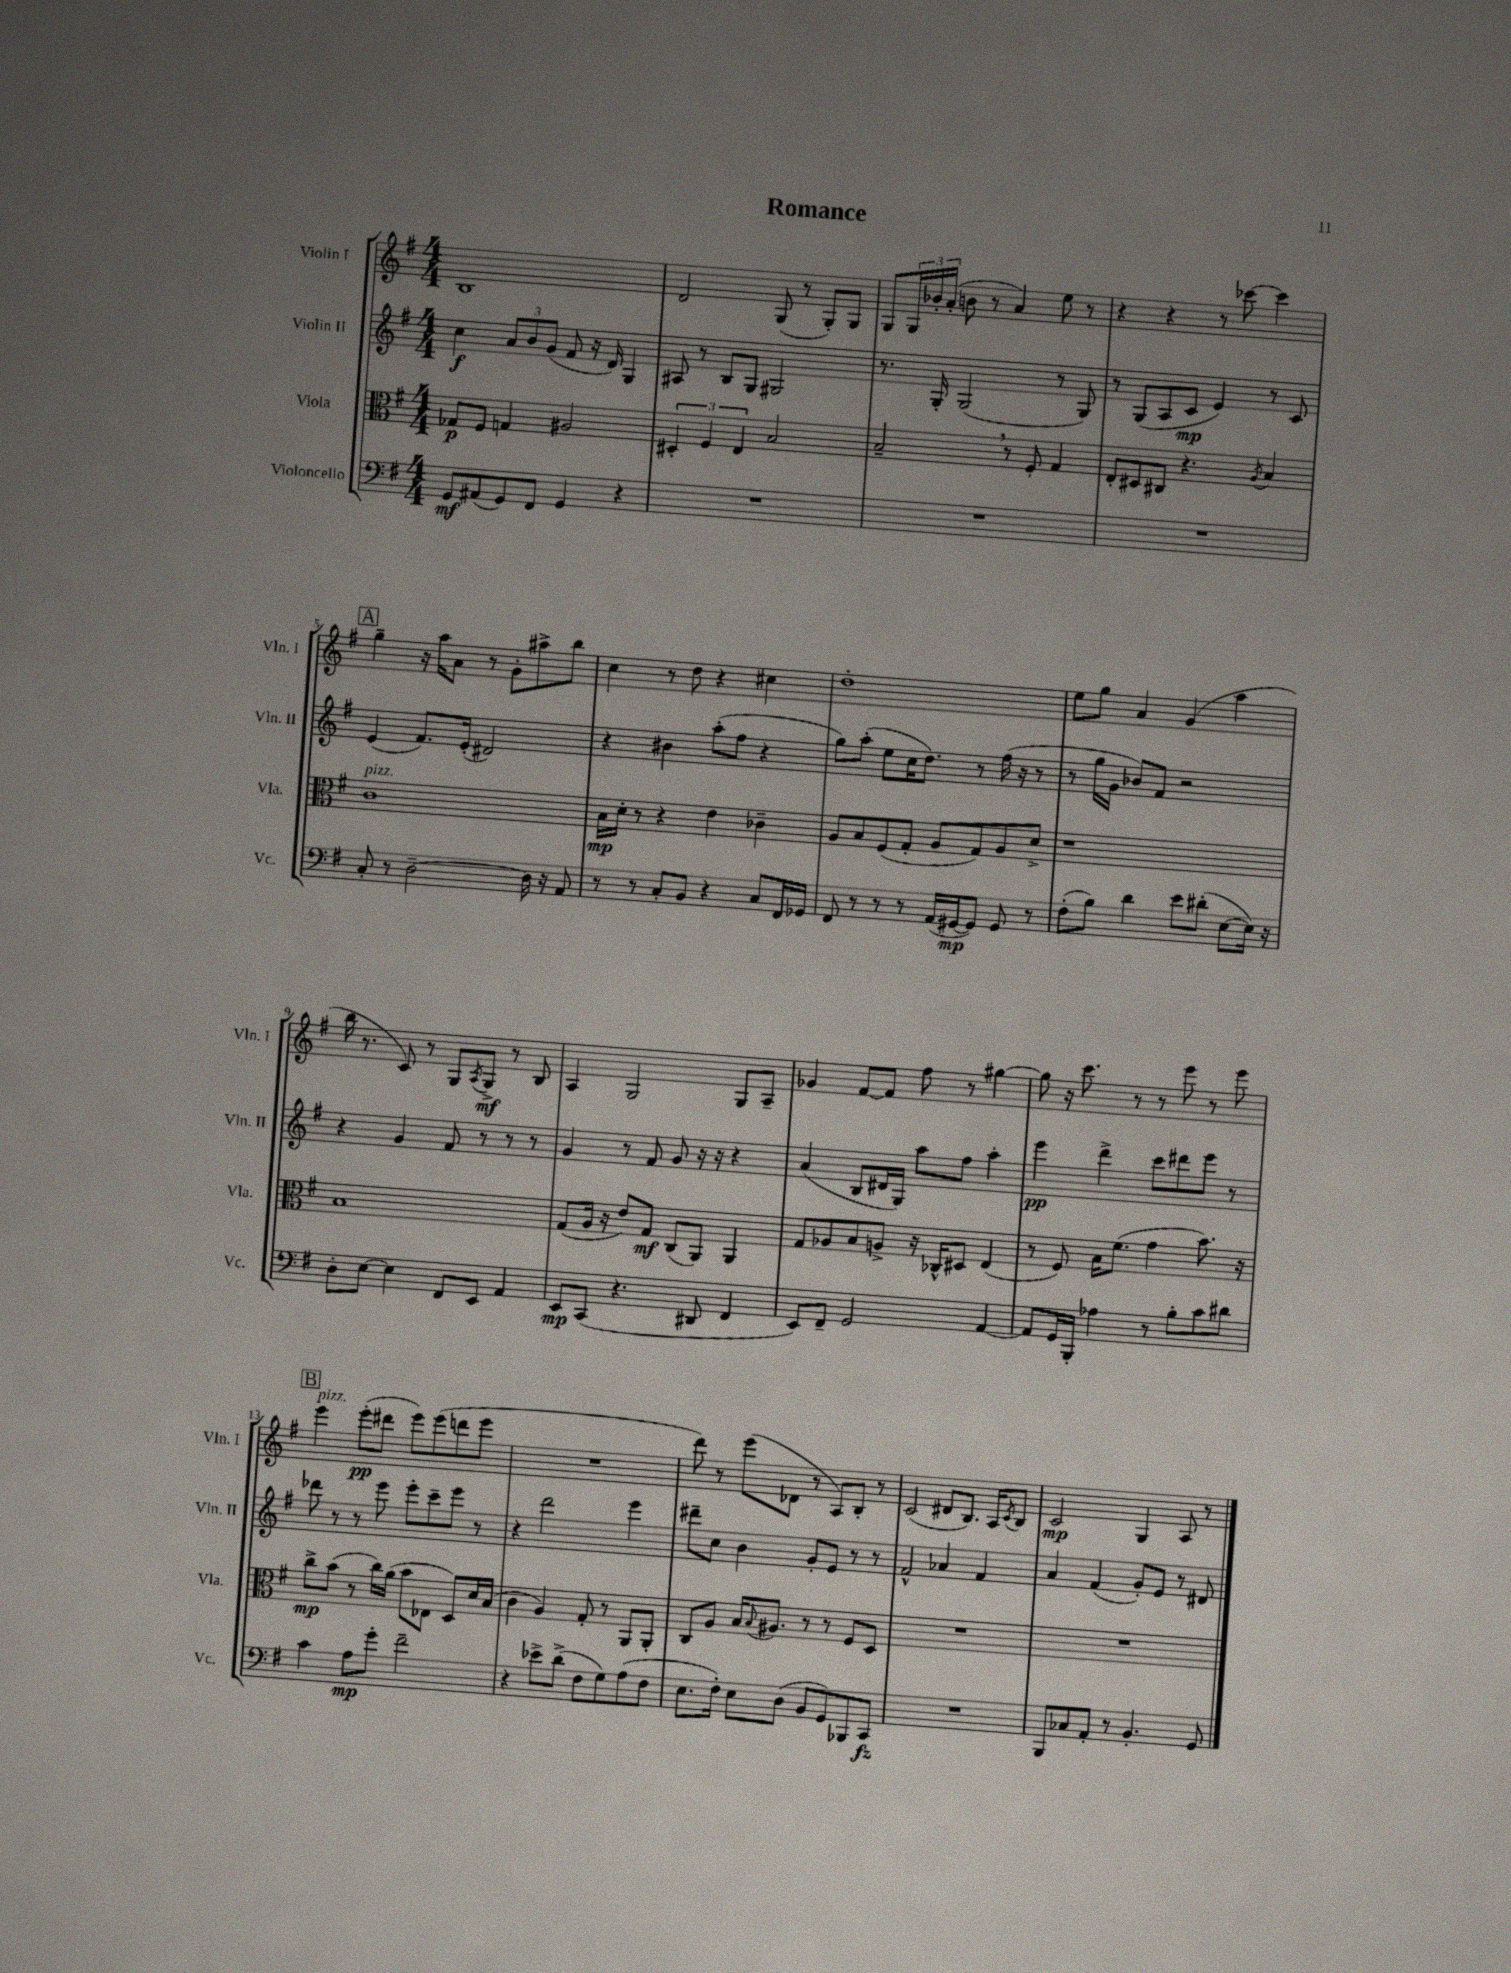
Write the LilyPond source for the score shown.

\header { title = "Romance" }
<<
\new StaffGroup <<
\new Staff = "s0" \with { instrumentName = "Violin I" shortInstrumentName = "Vln. I" } {
    \clef treble \key g \major \numericTimeSignature \time 4/4
    b1 |
    d'2 g8( r8 g8-.) g8 |
    g8 \tuplet 3/2 { g16 bes'16-. a'16-.( } b'8 r8 a'4) e''8 r8 |
    r4 r4 r8 ces'''8~ ces'''4 |
    \mark \markup { \box "A" } g''4-- r16 a''16 a'8 r8 g'8-. ais''8-> b''8 |
    c''4 r8 d''8 r4 cis''4 |
    d''1-. |
    e''8 g''8 a'4 g'4( a''4 |
    b''16 r8. c'8) r8 g8 \acciaccatura { a8 } g8->\mf r8 b8 |
    a4 g2 g8 a8-- |
    ges'4 fis'8~ fis'8 fis''8 r8 gis''4~ |
    gis''8 r16 c'''8. r8 r8 e'''8 r8 e'''8 |
    \mark \markup { \box "B" } e'''4^\markup { \italic "pizz." } e'''8-.\pp( dis'''8 e'''8) e'''8( d'''8 e'''8 |
    R1 |
    d'''8) r8 e'''8( des'8 r8 a8) b8-. r8 |
    c'2( dis'8 b8.) a16 \acciaccatura { c'8 } b8 |
    c'2\mp g4 a8 r8 \bar "|." |
}
\new Staff = "s1" \with { instrumentName = "Violin II" shortInstrumentName = "Vln. II" } {
    \clef treble \key g \major \numericTimeSignature \time 4/4
    c''4\f \tuplet 3/2 { a'8 b'8 g'8( } fis'8 r16 d'16) g4 |
    ais8 r8 b8 g8 gis2 |
    r8. g16-. g2( r8 g8) |
    r8 g8( a8 c'8\mp e'4) r8 c'8 |
    \mark \markup { \box "A" } e'4( fis'8.) e'16-.( dis'2) |
    r4 bis'4 a''8-.( fis''8 r4 |
    g''8) a''8-.( e''8 c''16 d''8.) r8 fis''16( r16 r8 |
    r8 g''16 g'16 bes'8) fis'8 r2 |
    r4 g'4 fis'8 r8 r8 r8 |
    g'4 r8 fis'8 g'8 r16 r16 r4 |
    a'4( b8 dis'16 g16) a''8 fis''8 a''4-. |
    e'''4\pp d'''4-> c'''8 dis'''8 e'''8 r8 |
    \mark \markup { \box "B" } des'''8 r8 r8 e'''8 e'''8-. c'''8-- e'''8 r8 |
    r4 d'''2 e'''4 |
    dis'''8-- c''8 b'4 g'8-. e'8 r8 r8 |
    fis'2-^ aes'4 fis'4 |
    a'4 fis'4( g'8-.) e'8 r8 dis'8 \bar "|." |
}
\new Staff = "s2" \with { instrumentName = "Viola" shortInstrumentName = "Vla." } {
    \clef alto \key g \major \numericTimeSignature \time 4/4
    ges8\p fis8 g4 ais2 |
    \tuplet 3/2 { dis4-. fis4 e4 } b2 |
    b2-- \breathe r8 fis8-. g4 |
    e8-. dis8 cis8 r4. \acciaccatura { a8 } b4 |
    \mark \markup { \box "A" } c'1^\markup { \italic "pizz." } |
    b16\mp d'16-. r8 r4 e'4 ces'4-- |
    a8 b8 fis8( g8-. a8 g8) a8 d'8-> |
    r1 |
    b1 |
    g8( a16 r16 e'8) g8\mf c8( a,8) a,4 |
    g8 aes8 b8 a8-> r16 ces16-^ dis8 e4( |
    r8 fis8) b16 fis'8.( g'4 b'8.) r16 |
    \mark \markup { \box "B" } c''8->\mp b'8( r8 c''16) a'16( b'8 ees8 d8) d'16 b16( |
    c'4 a4) g8-. r8 a,8 a,8-. |
    c8 a8 b16 \appoggiatura { b8 } ais8. r8 r8 fis8 d8 |
    R1 |
    R1 \bar "|." |
}
\new Staff = "s3" \with { instrumentName = "Violoncello" shortInstrumentName = "Vc." } {
    \clef bass \key g \major \numericTimeSignature \time 4/4
    g,8\mf ais,8( g,8) fis,8 g,4 r4 |
    R1 |
    R1 |
    R1 |
    \mark \markup { \box "A" } c8-. r8 d2~-- d16 r16 a,8 |
    r8 r8 c8-. b,8 r4 c8 fis,16 ges,16 |
    fis,8 r8 r8 r8 a,16( gis,16~\mp gis,8) gis,8 r8 |
    fis8-.( b8) d'4 e'8 dis'8-.( e8~ e16) r16 |
    d8-. e8~ e4 fis,8 e,8 a,4 |
    e,8\mp c,8( r4. dis,8 fis,4 |
    e,8) fis,8-- g,2 a,4~ |
    a,8 g,16 b,,16-. aes4 r8 b8-. c'8 dis'8 |
    \mark \markup { \box "B" } c'4 a8\mp g'8-. fis'2-- |
    r4 ees'8-> d'8->( fis8 g8) a8( fis8 |
    e8. fis16-.) e8 d8( b,8 g,8) bes,,8 c,8\fz |
    R1 |
    b,,8 ces8 a,8-. r8 b,4.-. g,8 \bar "|." |
}
>>
>>
